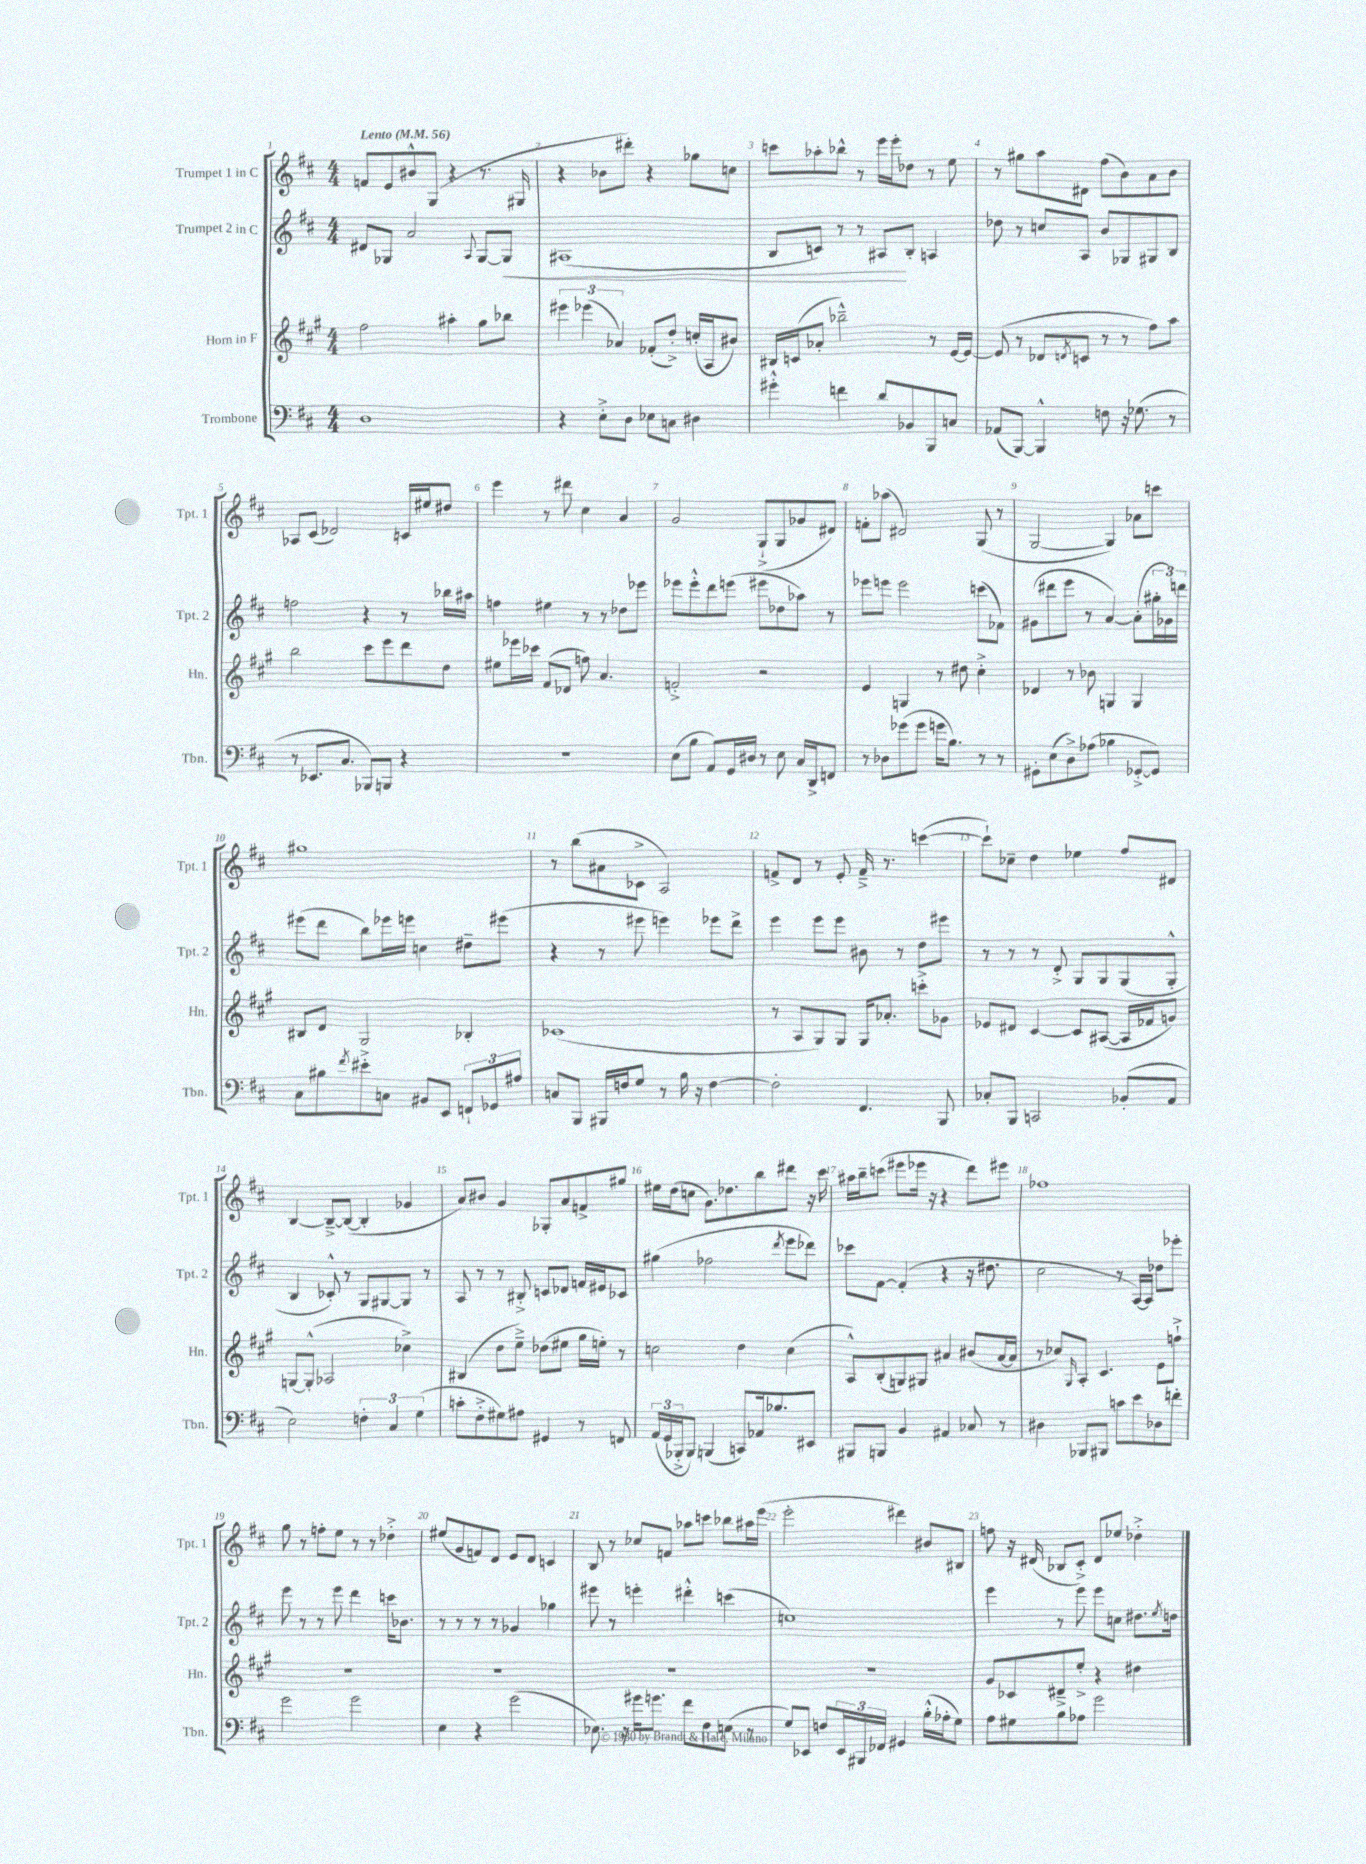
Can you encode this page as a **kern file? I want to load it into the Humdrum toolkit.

**kern	**kern	**kern	**kern
*staff4	*staff3	*staff2	*staff1
*clefF4	*clefG2	*clefG2	*clefG2
*k[f#c#]	*k[f#c#g#]	*k[f#c#]	*k[f#c#]
*M4/4	*M4/4	*M4/4	*M4/4
*MM56	*MM56	*MM56	*MM56
1D	2ff#\	8d#/L	8f/L
.	.	8G-/J	8e/
.	.	2a/	8b#^^/
.	.	.	(8G/J
.	4aa#'\	.	4r
.	.	8qqA/	.
.	8gg#\L	[8G-/L	8.r
.	8bb-\J	8G-/]J	.
.	.	.	16G#/
=	=	=	=
4r	6eee#\	(1A#	4r
.	(6eee-\	.	.
8E'^\L	.	.	8b-\L
.	6a-/)	.	.
8D\J	.	.	8ddd#'\J)
8E-\L	(8f-'/L	.	4r
8C\J	8dd'^/J)	.	.
4D#\	(16cc'/LL	.	8gg-\L
.	16A/J	.	.
.	8b#/J)	.	8cc\J
=	=	=	=
4g#'^^\	16B#/LL	8B/L	8ccc\L
.	(16c/J	.	.
.	8a-'/J	8c/J)	8aa-'\
4f\	2bb-~^^\)	8r	8bb-^^\J
.	.	8r	8r
8d/L	.	8A#/L	16eee\LL
.	.	.	16eee'\J
8BB-/	.	8B'/J	8dd-\J
8BBB/	8r	4A/	8r
8C/J	[16e/LL	.	8ee\
.	16e/_JJ	.	.
=	=	=	=
(8AA-/L	(8e/]	8dd-\	8r
[8BBB/J)	8r	8r	8gg#\L
4BBB^^/]	8d-/L	8cc/L	8aa\
.	8qd/	.	.
.	8c/J	8A/J	8d#\J
8F\	8r	8b/L	(8ff#\L
16r	8r	8G-/	8b\)
(8.G-\	.	.	.
.	8ff#\L)	8G#/	8a\
8r	8aa\J	8B/J	8b\J
=	=	=	=
8r	2bb\	2ff\	8A-/L
8.EE-/L	.	.	(8c#/J
.	.	.	2d-/)
8.C#/J	.	.	.
8BBB-/L)	8ccc#\L	4r	.
8BBB/J	8eee\	.	.
4r	8ddd\	8r	16c/LL
.	.	.	16ee#/J
.	8dd\J	16bb-\LL	8dd#/J
.	.	16aa#\JJ	.
=	=	=	=
1r	8ee#\L	4ff\	4eee\
.	16eee-\L	.	.
.	16ccc-\JJ	.	.
.	(8f#/L	4ee#\	8r
.	8d-/J	.	8ddd#\
.	8ff\)	8r	4cc#\
.	4.a/	8r	.
.	.	8dd-\L	4a/
.	.	8eee-\J	.
=	=	=	=
(8E\L	2f'^/	8eee-\L	2g/
8B\J	.	8eee-'^^\	.
8AA/L)	.	8ddd\	.
16GG/L	.	(8eee\J	.
16D#/JJ	.	.	.
8r	2r	8eee#\L	(8G`^/L
8E\	.	8dd-\	8G/
16C#/LL	.	8aa-\J)	8g-/
16DD^/J	.	.	.
8FF/J	.	8r	8d#/J)
=	=	=	=
8r	4e/	8eee-\L	8f'\L
8D-\L	.	8eee\J	(8aa-\J
(8g-\	4G/	2eee\	2d#/)
8g-\J	.	.	.
16g\LK	8r	.	.
8.B\J)	.	.	.
.	8dd#\	.	.
8r	4cc#'^\	(8ccc\L	(8G/
8r	.	8f-\J)	8r
=	=	=	=
8GG#'\L	4d-/	(8g#\L	[2G/
(8E\	.	8ddd#\	.
8D^\)	8r	8eee\J	.
(8A-\J	8b-\	8r	.
4B-\	4G/	[4a/)	4G/])
[8GG-'^/L	4G/	(8a'\]L	8a-\L
8GG-/]J)	.	24gg#'\L	8ccc\J
.	.	24g-\)	.
.	.	24ddd\JJ	.
=	=	=	=
8C#\L	8B#/L	(8eee#\L	1gg#
8B#\	8d/J	8ddd\J	.
8qf#/	.	.	.
8e#'^\	2G#/	8bb\L)	.
8C\J	.	16eee-\L	.
.	.	16eee\JJ	.
8BB#/L	.	4cc\	.
8EE/J	.	.	.
12FF`/L	4B-'/	8dd#~\L	.
12GG-/	.	.	.
.	.	(8eee#\J	.
12A#/J	.	.	.
=	=	=	=
8C/L	(1c-	4r	8r
8BBB/J	.	.	(8bb\L
16BBB#/LL	.	8r	8a#\
16F/J	.	.	.
8G/J	.	8eee#\	8c-^\J
8r	.	4eee\)	2A/)
16B\	.	.	.
16r	.	.	.
[4F\	.	8eee-\L	.
.	.	8ddd^\J	.
=	=	=	=
2F'\]	8r	4eee\	8f^/L
.	8A/L	.	8d/J
.	8G#/)	8eee\L	8r
.	8G#/J	8eee\J	8e'/
4.FF#/	16G#/LK	8b#\	16f~^/
.	8.a-'/J	.	8.r
.	.	8r	.
.	8ccc'^\L	8dd\L	([4ccc\
8BBB/	8g-\J	8eee#\J	.
=	=	=	=
8C-'/L	8e-/L	8r	8ccc`\]L)
8BBB/J	8d#/J	8r	8cc-~\J
2CC/	[4c#/	8r	4dd\
.	.	8d'^/	.
.	8c#/]L	8G/L	4ee-\
.	([8A#/J	8G/	.
(8BB-'/L	16A#/]LL	(8G/	8ff#/L
.	16f-/J	.	.
8AA/J	8g/J)	8G'^^/J	8d#/J
=	=	=	=
2E\)	[8G/L	4B/	[4B/
.	(8G'^^/]J	.	.
.	2A-/	8c-'^^/)	8B~^/_L
.	.	8r	(8B/_J
6F'\	.	8G/L	4B'/]
.	.	[8G#/	.
6C#/	.	.	.
.	4cc-^\)	8G#/]J	4g-/
(6G\	.	.	.
.	.	8r	.
=	=	=	=
8c'\L	(4B#/	8A/	8a/L)
8F#'^\	.	8r	8b#/J
8G#\)	8dd\L	8r	4g/
8A#\J	8ee~^\J)	8B#'^/	.
4GG#/	(8dd-\L	8c/L	8G-'/L
.	8ee#\J	8d-/J	8a/
8r	16gg#\LL	16f/LL	8f^/
.	16ee'\JJ)	16e#/J	.
8FF/	8r	8c-/J	8gg#/J
=	=	=	=
(24AA/LL	2cc\	(4gg#\	16ee#\LL
24GG/	.	.	.
.	.	.	(16dd\J
24BBB-'^/J	.	.	.
8BBB-/J)	.	.	8cc\J
(4BBB/	.	2ff-\	8.g\L)
.	.	.	8.dd-\
8CC/L)	4dd\	.	.
16AA-/k	.	.	8bb\
8.B-/	.	.	.
.	.	8qddd/	.
.	(4cc\	8eee\L	8ddd#\J
8EE#/J	.	8ddd-\J)	16r
.	.	.	16ccc#\
=	=	=	=
8BBB#/L	8A^^/L)	8ccc-\L	16aa#\LL
.	.	.	16bb~\J
8BBB/J	(8B'/	[8f#\J	(8ccc\J
4BB/	8G/)	(4f#'/]	8eee#\L
.	8G#/J	.	16eee-\Jk
.	.	.	16r
4AA#/	4a#/	4r	4r
8C-/	(8b#/L	16r	8ddd\L)
.	.	8.dd#\	.
8r	[16a#/L	.	8eee#\J
.	16a#/]JJ	.	.
=	=	=	=
4D#\	8r	2cc#\	1ff-
.	8cc-/L)	.	.
.	16qqG#/	.	.
8BBB-/L	8A'/J	.	.
8BBB#/J	4.c#/	.	.
8c\L	.	8r	.
8e\	.	[16A/LL)	.
.	.	16A/]JJ	.
8D-\	8e\L	8dd-\L	.
8f'\J	8ff`^\J	8eee-'\J	.
=	=	=	=
2g\	1r	8eee\	8gg\
.	.	8r	8r
.	.	8r	8ff'\L
.	.	8eee\	8ee\J
2g\	.	4ddd\	8r
.	.	.	8r
.	.	16ccc\LK	4dd-'^\
.	.	8.b-\J	.
=	=	=	=
4E\	1r	8r	(8ee#/L
.	.	8r	8g/
4r	.	8r	8f/)
.	.	8r	8d/J
(2g\	.	4g-/	8e/L
.	.	.	8d/J
.	.	4gg-\	4c/
=	=	=	=
8.E-\)	1r	8eee#\	8B/
.	.	8r	8r
16r	.	.	.
16g#\LK	.	4eee'\	8cc-/L
8.g\J	.	.	.
.	.	.	8f/J
8f#\L	.	4ddd#'^^\	8aa-\L
8F#\	.	.	8ccc\J
(8E\J	.	(4ccc\	8bb-\L
8r	.	.	16aa#\L
.	.	.	(16eee\JJ
=	=	=	=
8G/L)	1r	1cc)	2eee'\
8EE-/J	.	.	.
8F/L	.	.	.
24EE-/L	.	.	.
24BBB#/	.	.	.
24FF-/JJ	.	.	.
4GG#/	.	.	4ddd#\)
(16B'^^\LL	.	.	8b#/L
16A-'\J	.	.	.
8G\J)	.	.	8B#/J
=	=	=	=
8A\L	8g#/L	4eee\	8ff\
8G#\	8c-/	.	16r
.	.	.	(16d#/
8B\	8d#~^/	8r	8B-/L
8A-\J	8ee'^/J	8eee\	8c#'^/J)
2g\	4r	8eee\L	8d#/L
.	.	8cc\J	8ee-/J
.	4dd#\	8.dd#\L	4dd-'^\
.	.	8qee/	.
.	.	16dd\Jk	.
==	==	==	==
*-	*-	*-	*-
